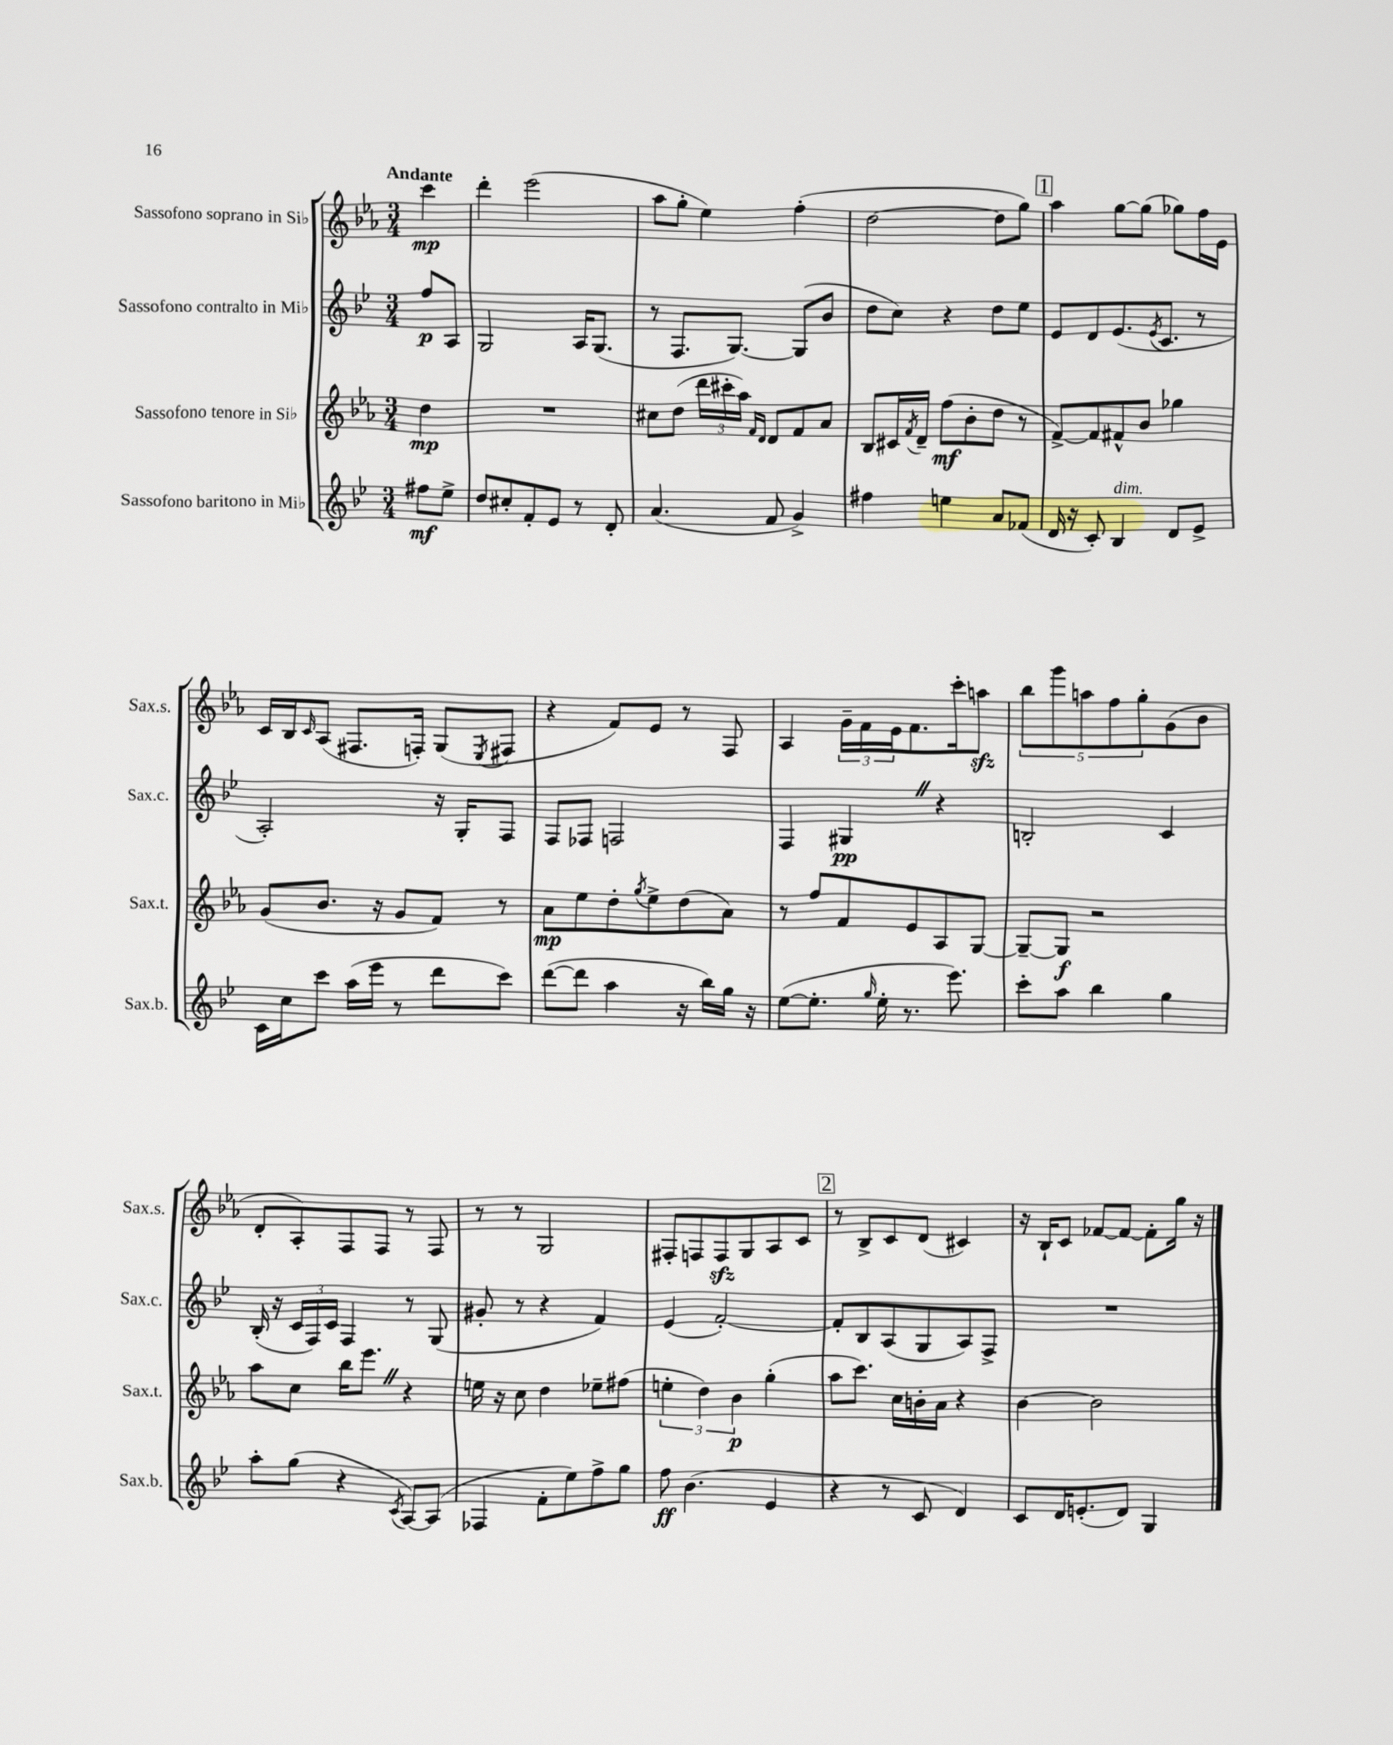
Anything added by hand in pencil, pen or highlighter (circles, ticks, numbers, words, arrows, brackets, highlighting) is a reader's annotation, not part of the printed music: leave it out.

**kern	**dynam	**kern	**dynam	**kern	**dynam	**kern	**dynam
*part4	*part4	*part3	*part3	*part2	*part2	*part1	*part1
*staff4	*staff4	*staff3	*staff3	*staff2	*staff2	*staff1	*staff1
*I"Sassofono baritono in Mi♭	*	*I"Sassofono tenore in Si♭	*	*I"Sassofono contralto in Mi♭	*	*I"Sassofono soprano in Si♭	*
*I'Sax.b.	*	*I'Sax.t.	*	*I'Sax.c.	*	*I'Sax.s.	*
*clefG2	*	*clefG2	*	*clefG2	*	*clefG2	*
*k[b-e-]	*	*k[b-e-a-]	*	*k[b-e-]	*	*k[b-e-a-]	*
*M3/4	*	*M3/4	*	*M3/4	*	*M3/4	*
=	=	=	=	=	=	=	=
!	!	!	!	!	!	!LO:TX:a:B:t=Andante	!
8ff#X\L	mf	4dd\	mp	8ff/L	p	4ccc\	mp
8ee-^\J	.	.	.	8A/J	.	.	.
=1	=1	=1	=1	=1	=1	=1	=1
8dd/L	.	2.r	.	2G/	.	4ddd'\	.
8cc#X'/	.	.	.	.	.	.	.
8f'/	.	.	.	.	.	(2eee-\	.
8e-/J	.	.	.	.	.	.	.
8r	.	.	.	16A/KL	.	.	.
.	.	.	.	(8.G/J	.	.	.
8d'/	.	.	.	.	.	.	.
=2	=2	=2	=2	=2	=2	=2	=2
(4.a/	.	8cc#X\L	.	8r	.	8aa-\L	.
.	.	(8dd\J	.	8.F/L	.	8gg'\J	.
.	.	24ddd\LL	.	.	.	4ee-\)	.
.	.	24ccc#X'\	.	.	.	.	.
.	.	.	.	[8.G/J)	.	.	.
.	.	24aa-\JJ)	.	.	.	.	.
.	.	16qqf/LL	.	.	.	.	.
.	.	16qqd/JJ	.	.	.	.	.
8f/	.	8d/L	.	.	.	.	.
4g^/)	.	8f/	.	(8G/L]	.	(4ff'\	.
.	.	8a-/J	.	8b-/J	.	.	.
=3	=3	=3	=3	=3	=3	=3	=3
4ff#X\	.	8B-/L	.	8dd\L	.	[2dd\	.
.	.	16c#X/L	.	8cc\J)	.	.	.
.	.	8qf/	.	.	.	.	.
.	.	16d~/JJ	.	.	.	.	.
4een\	.	(8ff\L	mf	4r	.	.	.
.	.	8b-'\	.	.	.	.	.
8a/L	.	8dd\J	.	8dd\L	.	8dd\L]	.
(8f-X/J	.	8r	.	8ee-\J	.	8gg\J)	.
!!LO:REH:place=s1:t=1
=4	=4	=4	=4	=4	=4	=4	=4
16d/	.	[8f^/L)	.	8e-/L	.	4aa-\	.
16r	.	.	.	.	.	.	.
8c'/)	.	8f/]	.	8d/	.	.	.
!LO:TX:a:i:t=dim.	!	!	!	!	!	!	!
4B-/	.	8f#X^^/	.	(8.e-/	.	[8gg\L	.
.	.	8b-/J	.	.	.	(8gg\J]	.
.	.	.	.	8qe-/	.	.	.
.	.	.	.	8.c/J	.	.	.
8d/L	.	4gg-X\	.	.	.	8gg-X\L)	.
8e-^/J	.	.	.	8r	.	16ff\L	.
.	.	.	.	.	.	16e-\JJ	.
!!LO:LB:g=z
=5	=5	=5	=5	=5	=5	=5	=5
16c\LL	.	(8g/L	.	2A'/)	.	16c/LL	.
16cc\J	.	.	.	.	.	16B-/J	.
.	.	.	.	.	.	16qqc/	.
8ccc\J	.	8.b-/J	.	.	.	(8A-/J	.
(16aa\LL	.	.	.	.	.	8.F#X/L	.
16eee-\JJ	.	16r	.	.	.	.	.
8r	.	8g/L	.	.	.	.	.
.	.	.	.	.	.	16Fn'/Jk)	.
8ddd\L	.	8f/J)	.	16r	.	(8G/L	.
.	.	.	.	16G'/KL	.	.	.
.	.	.	.	.	.	8qE-/	.
8ccc\J)	.	8r	.	8F/J	.	8F#X/J	.
=6	=6	=6	=6	=6	=6	=6	=6
([8ddd\L	.	8a-\L	mp	8F/L	.	4r	.
8ddd\J]	.	8ee-\	.	8F-X/J	.	.	.
4aa\	.	8dd'\	.	2Fn/	.	8f/L)	.
.	.	8qgg/	.	.	.	.	.
.	.	8ee-^\	.	.	.	8e-/J	.
16r	.	(8dd\	.	.	.	8r	.
16bb-\LL)	.	.	.	.	.	.	.
16gg\JJ	.	8a-\J)	.	.	.	8F/	.
16r	.	.	.	.	.	.	.
=7	=7	=7	=7	=7	=7	=7	=7
([8ee-\L	.	8r	.	4F/	.	4A-/	.
8.ee-'\J]	.	8ff/L	.	.	.	.	.
.	.	8f/	.	4G#XZ/	pp	24g~\LL	.
.	.	.	.	.	.	24f\	.
16qqgg/	.	.	.	.	.	.	.
16ee-'\	.	.	.	.	.	.	.
.	.	.	.	.	.	24e-\J	.
8.r	.	8e-/	.	.	.	8.f\	.
.	.	8A-/	.	4r	.	.	.
8.eee-\)	.	.	.	.	.	16ccc'\k	.
.	.	[8G/J	.	.	.	8aanzz\J	.
=8	=8	=8	=8	=8	=8	=8	=8
8ccc'\L	.	8G~/L_	.	2Bn'/	.	10bb-\L	.
.	.	.	.	.	.	10ggg\	.
8aa\J	.	8G/J]	f	.	.	.	.
.	.	.	.	.	.	10aan\	.
4bb-\	.	2r	.	.	.	.	.
.	.	.	.	.	.	10ff\	.
.	.	.	.	.	.	10gg'\	.
4gg\	.	.	.	4c/	.	(8g\	.
.	.	.	.	.	.	8b-\J	.
!!LO:LB:g=z
=9	=9	=9	=9	=9	=9	=9	=9
8aa'\L	.	8aa-\L	.	(16B-'/	.	8d'/L	.
.	.	.	.	16r	.	.	.
(8gg\J	.	8cc\J	.	24c/LL	.	8A-'/)	.
.	.	.	.	24F/)	.	.	.
.	.	.	.	24c/JJ	.	.	.
4r	.	16bb-\KL	.	4F/	.	8F/	.
.	.	8.eee-Z\J	.	.	.	.	.
.	.	.	.	.	.	8F/J	.
8qc/	.	.	.	.	.	.	.
[8A/L)	.	4r	.	8r	.	8r	.
(8A/J]	.	.	.	(8G/	.	8F/	.
=10	=10	=10	=10	=10	=10	=10	=10
4F-X/	.	16een\	.	8g#X'/	.	8r	.
.	.	16r	.	.	.	.	.
.	.	8cc\	.	8r	.	8r	.
8f'\L	.	4dd\	.	4r	.	2G/	.
8ee-\)	.	.	.	.	.	.	.
8ff^\	.	8ee-X~\L	.	4f/)	.	.	.
8gg\J	.	(8ff#X\J	.	.	.	.	.
=11	=11	=11	=11	=11	=11	=11	=11
8ff\	ff	6een'\	.	(4e-/	.	8F#X'/L	.
(4.b-\	.	.	.	.	.	8Fn/	.
.	.	6dd\)	.	.	.	.	.
.	.	.	.	[2f'/)	.	8Fzz/	.
.	.	6b-\	p	.	.	.	.
.	.	.	.	.	.	8G/	.
4e-/	.	(4gg'\	.	.	.	8A-/	.
.	.	.	.	.	.	8c/J	.
!!LO:REH:place=s1:t=2
=12	=12	=12	=12	=12	=12	=12	=12
4r	.	8aa-\L	.	8f'/L]	.	8r	.
.	.	8.ccc\J)	.	8B-/	.	8B-^/L	.
8r	.	.	.	(8A/	.	8c/	.
.	.	16cc\LL	.	.	.	.	.
8c/	.	16bn'\	.	8G/	.	(8d/J	.
.	.	16a-\JJ	.	.	.	.	.
4d/)	.	4r	.	8A/)	.	4c#X/)	.
.	.	.	.	8F^/J	.	.	.
=13	=13	=13	=13	=13	=13	=13	=13
8c/L	.	[4b-\	.	2.r	.	16r	.
.	.	.	.	.	.	16B-`/KL	.
16d/K	.	.	.	.	.	8c/J	.
(8.en'/	.	.	.	.	.	.	.
.	.	2b-\]	.	.	.	[8f-X/L	.
8d/J)	.	.	.	.	.	8f-/J_	.
4G/	.	.	.	.	.	8f-'\L]	.
.	.	.	.	.	.	16gg\Jk	.
.	.	.	.	.	.	16r	.
==	==	==	==	==	==	==	==
*-	*-	*-	*-	*-	*-	*-	*-
